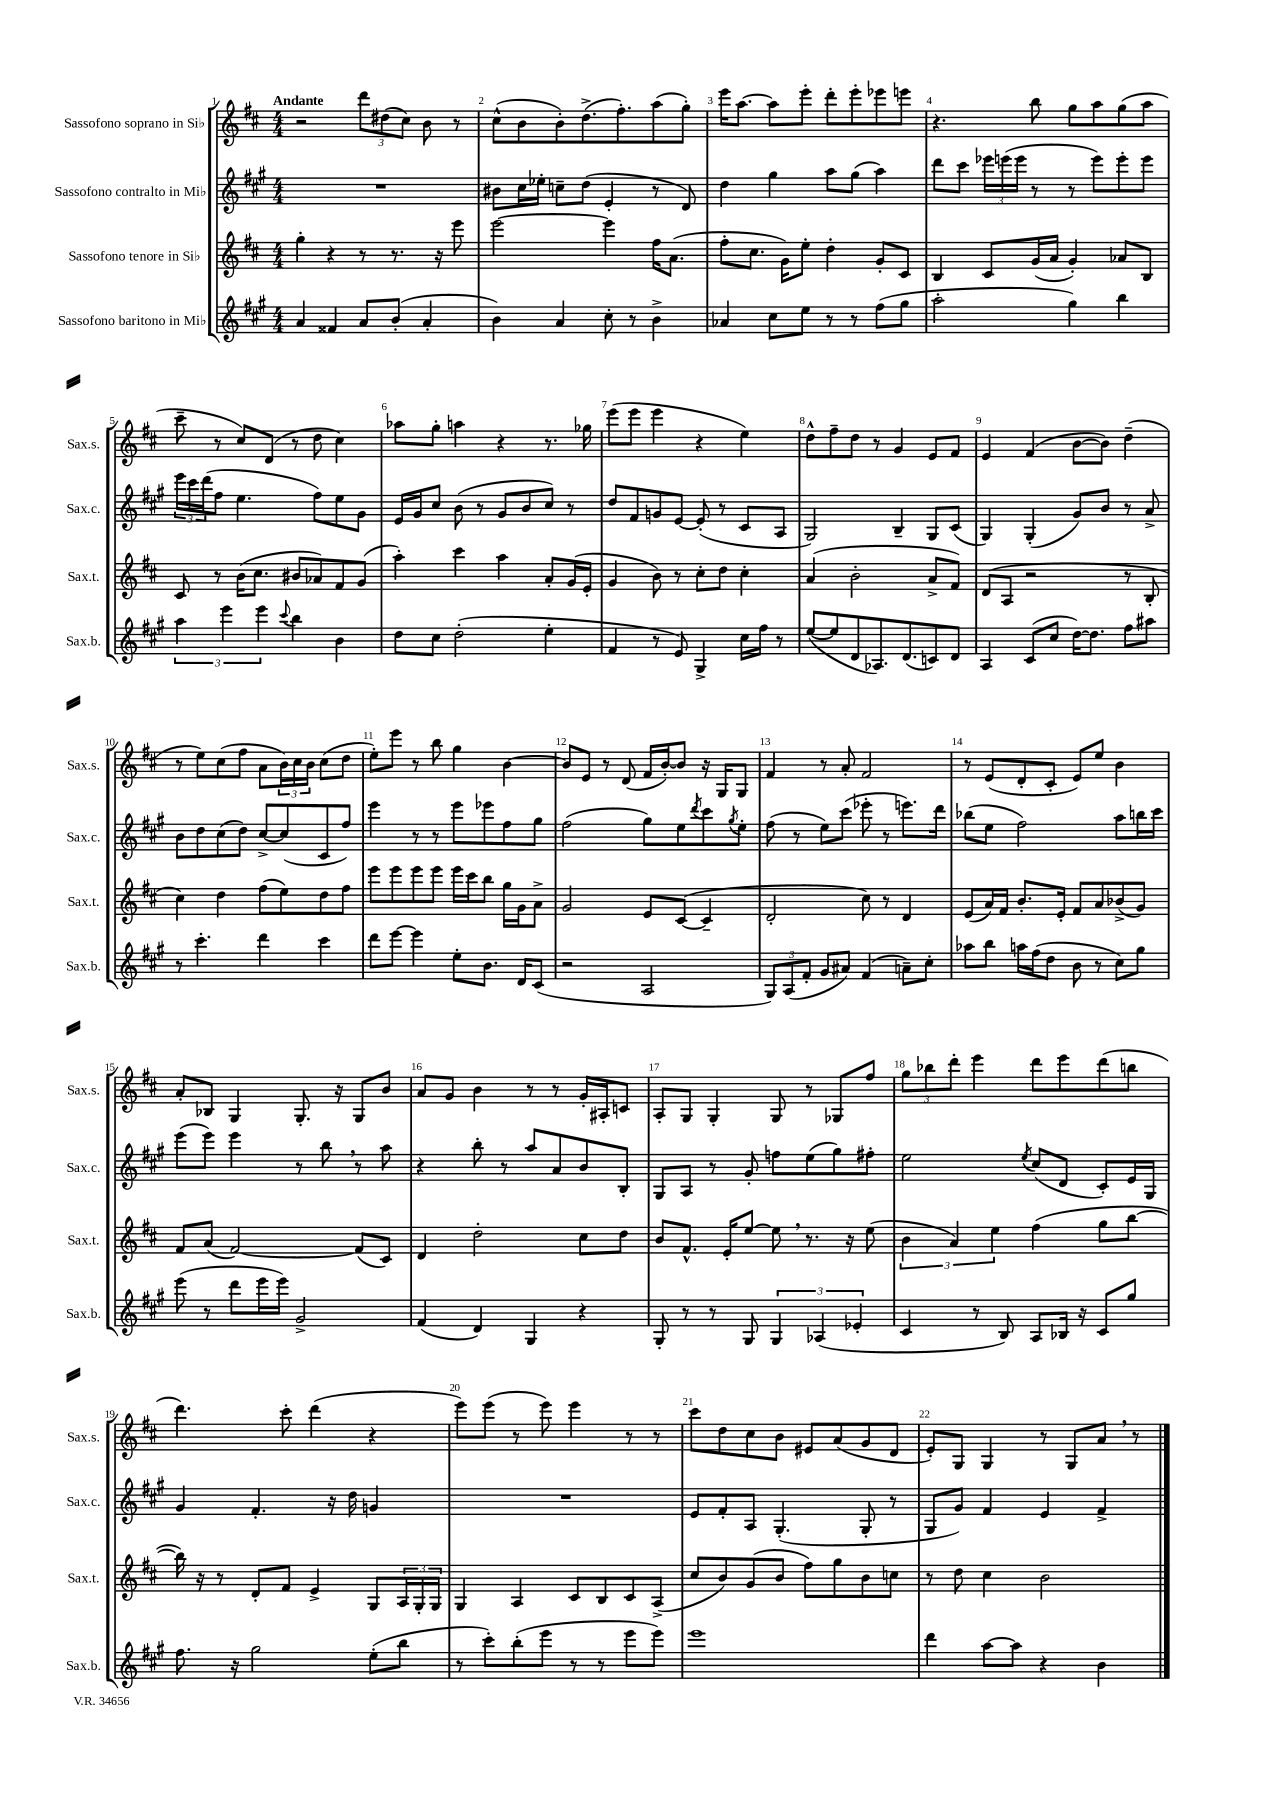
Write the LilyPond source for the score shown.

<<
\new StaffGroup <<
\new Staff = "s0" \with { instrumentName = "Sassofono soprano in Sib" shortInstrumentName = "Sax.s." } {
    \clef treble \key d \major \numericTimeSignature \time 4/4 \tempo "Andante"
    r2 \tuplet 3/2 { d'''8 dis''8( cis''8) } b'8 r8 |
    cis''8-^( b'8 b'8-.) d''8.->( fis''8.-.) a''8( g''8-.) |
    e'''16 a''8.~ a''8 e'''8-. d'''8-. e'''8-. ees'''8 e'''8 |
    r4. b''8 g''8 a''8 g''8( a''8 |
    cis'''8-- r8 cis''8) d'8( r8 d''8 cis''4) |
    aes''8 g''8-. a''4 r4 r8. ges''16 |
    e'''8( e'''8 e'''4 r4 e''4) |
    d''8-^ fis''8-- d''8 r8 g'4 e'8 fis'8 |
    e'4 fis'4( b'8~ b'8) d''4--( |
    r8 e''8) cis''8( fis''8 a'8 \tuplet 3/2 { b'16) cis''16 b'16 } cis''8( d''8 |
    e''8-.) e'''8 r8 b''8 g''4 b'4~ |
    b'8 e'8 r8 d'8( fis'16 b'16~-.) b'8 r16 g16 g8 |
    fis'4 r8 a'8-. fis'2 |
    r8 e'8( d'8-. cis'8-. e'8) e''8 b'4 |
    a'8-. bes8 g4 g8.-. r16 g8 b'8 |
    a'8 g'8 b'4 r8 r8 g'16-. ais16-. c'8 |
    a8-. g8 g4-. g8 r8 ges8 fis''8 |
    \tuplet 3/2 { g''8 bes''8 d'''8-. } e'''4 d'''8 e'''8 d'''8( b''8 |
    d'''4.) cis'''8-. d'''4( r4 |
    e'''8) e'''8( r8 e'''8) e'''4 r8 r8 |
    cis'''8 d''8 cis''8 b'8 eis'8 a'8( g'8 d'8 |
    e'8-.) g8 g4 r8 g8 a'8 \breathe r8 \bar "|." |
}
\new Staff = "s1" \with { instrumentName = "Sassofono contralto in Mib" shortInstrumentName = "Sax.c." } {
    \clef treble \key a \major \numericTimeSignature \time 4/4
    R1 |
    bis'8 cis''16 ees''16-. c''8-- d''8( e'4-. r8 d'8) |
    d''4 gis''4 a''8 gis''8( a''4) |
    d'''8 cis'''8 \tuplet 3/2 { ees'''16 e'''16( e'''16 } r8 r8 e'''8) e'''8-. e'''8 |
    \tuplet 3/2 { e'''16 cis'''16 d'''16( } fis''8 e''4. fis''8) e''8 gis'8 |
    e'16 gis'16 cis''8 b'8( r8 gis'8 b'8 cis''8) r8 |
    d''8 fis'8 g'8 e'8~ e'8-.( r8 cis'8 a8 |
    gis2) b4-- gis8 cis'8( |
    gis4) gis4-.( gis'8) b'8 r8 a'8-> |
    b'8 d''8 cis''8( d''8) cis''8~-> cis''8( cis'8 fis''8) |
    e'''4 r8 r8 e'''8 ees'''8 fis''8 gis''8 |
    fis''2( gis''8) e''8 \acciaccatura { d'''8 } cis'''8 \acciaccatura { gis''8 } e''8-. |
    fis''8( r8 e''8) cis'''8( ees'''8-. r8 e'''8.) d'''16 |
    bes''8( e''8 fis''2) a''8 b''16 cis'''16 |
    e'''8( e'''8) e'''4 r8 b''8 \breathe r8 a''8 |
    r4 b''8-. r8 a''8 a'8 b'8 b8-. |
    gis8 a8 r8 gis'8-. f''8 e''8( gis''8) fis''8-. |
    e''2 \acciaccatura { e''8 } cis''8( d'8 cis'8-.) e'16 gis16 |
    gis'4 fis'4.-. r16 d''16 g'4 |
    R1 |
    e'8 fis'8-. a8 gis4.-.( gis8-. r8 |
    gis8 gis'8) fis'4 e'4 fis'4-> \bar "|." |
}
\new Staff = "s2" \with { instrumentName = "Sassofono tenore in Sib" shortInstrumentName = "Sax.t." } {
    \clef treble \key d \major \numericTimeSignature \time 4/4
    g''4-. r4 r8 r8. r16 e'''8 |
    e'''2~ e'''4 fis''16 a'8.( |
    fis''8-. cis''8. g'16) e''8-. d''4-. g'8-. cis'8 |
    b4 cis'8 g'16( a'16 g'4-.) aes'8 b8 |
    cis'8 r8 b'16( cis''8. bis'8 aes'8) fis'8 g'8( |
    a''4-.) cis'''4 a''4 a'8-. g'16( e'16-. |
    g'4 b'8) r8 cis''8-. d''8 cis''4-. |
    a'4( b'2-. a'8-> fis'8) |
    d'8( a8 r2 r8 b8-. |
    cis''4) d''4 fis''8( e''8) d''8 fis''8 |
    e'''8 e'''8 e'''8 e'''8 e'''16 cis'''16 b''8 g''16 g'16 a'8-> |
    g'2 e'8 cis'8~( cis'4-- |
    d'2-. cis''8) r8 d'4 |
    e'8( a'16) fis'16 b'8.-. e'16-. fis'8 a'8 bes'8->( g'8) |
    fis'8 a'8( fis'2~) fis'8( cis'8) |
    d'4 d''2-. cis''8 d''8 |
    b'8 fis'8.-^ e'16-. e''8~ e''8 \breathe r8. r16 e''8( |
    \tuplet 3/2 { b'4 a'4) e''4 } fis''4( g''8 b''8~ |
    b''16) r16 r8 d'8-. fis'8 e'4-> g8 \tuplet 3/2 { a16 g16-. g16 } |
    g4 a4 cis'8 b8 cis'8 a8->( |
    cis''8 b'8) g'8( b'8 fis''8) g''8 b'8 c''8 |
    r8 d''8 cis''4 b'2 \bar "|." |
}
\new Staff = "s3" \with { instrumentName = "Sassofono baritono in Mib" shortInstrumentName = "Sax.b." } {
    \clef treble \key a \major \numericTimeSignature \time 4/4
    a'4 fisis'4 a'8 b'8-.( a'4-. |
    b'4) a'4 cis''8-. r8 b'4-> |
    aes'4 cis''8 e''8 r8 r8 fis''8( gis''8 |
    a''2-. gis''4) b''4 |
    \tuplet 3/2 { a''4 e'''4 e'''4 } \appoggiatura { cis'''8 } b''4 b'4 |
    d''8 cis''8 d''2-.( e''4-. |
    fis'4 r8 e'8) gis4-> cis''16 fis''16 r8 |
    e''8~( e''8 d'8 aes8.) d'8.( c'8) d'8 |
    a4 cis'8( cis''8 d''16~) d''8. fis''8 ais''8 |
    r8 cis'''4.-. d'''4 cis'''4 |
    d'''8 e'''8~ e'''4 e''8-. b'8. d'16 cis'8( |
    r2 a2 |
    \tuplet 3/2 { gis8) a8( fis'8-. } gis'8 ais'8) fis'4( a'8--) cis''8-. |
    aes''8 b''8 a''16 fis''16( d''8 b'8 r8 cis''8) gis''8 |
    e'''8( r8 d'''8 e'''16 e'''16) gis'2-> |
    fis'4( d'4) gis4 r4 |
    gis8-. r8 r8 gis8 \tuplet 3/2 { gis4 aes4( ees'4-. } |
    cis'4 r8 b8) a8 bes16 r16 cis'8 gis''8 |
    fis''8. r16 gis''2 e''8-.( b''8 |
    r8 cis'''8-.) b''8-.( e'''8 r8 r8 e'''8 e'''8) |
    e'''1 |
    d'''4 a''8~ a''8 r4 b'4 \bar "|." |
}
>>
>>
\layout { \context { \Score \override BarNumber.break-visibility = ##(#f #t #t) barNumberVisibility = #all-bar-numbers-visible } }
